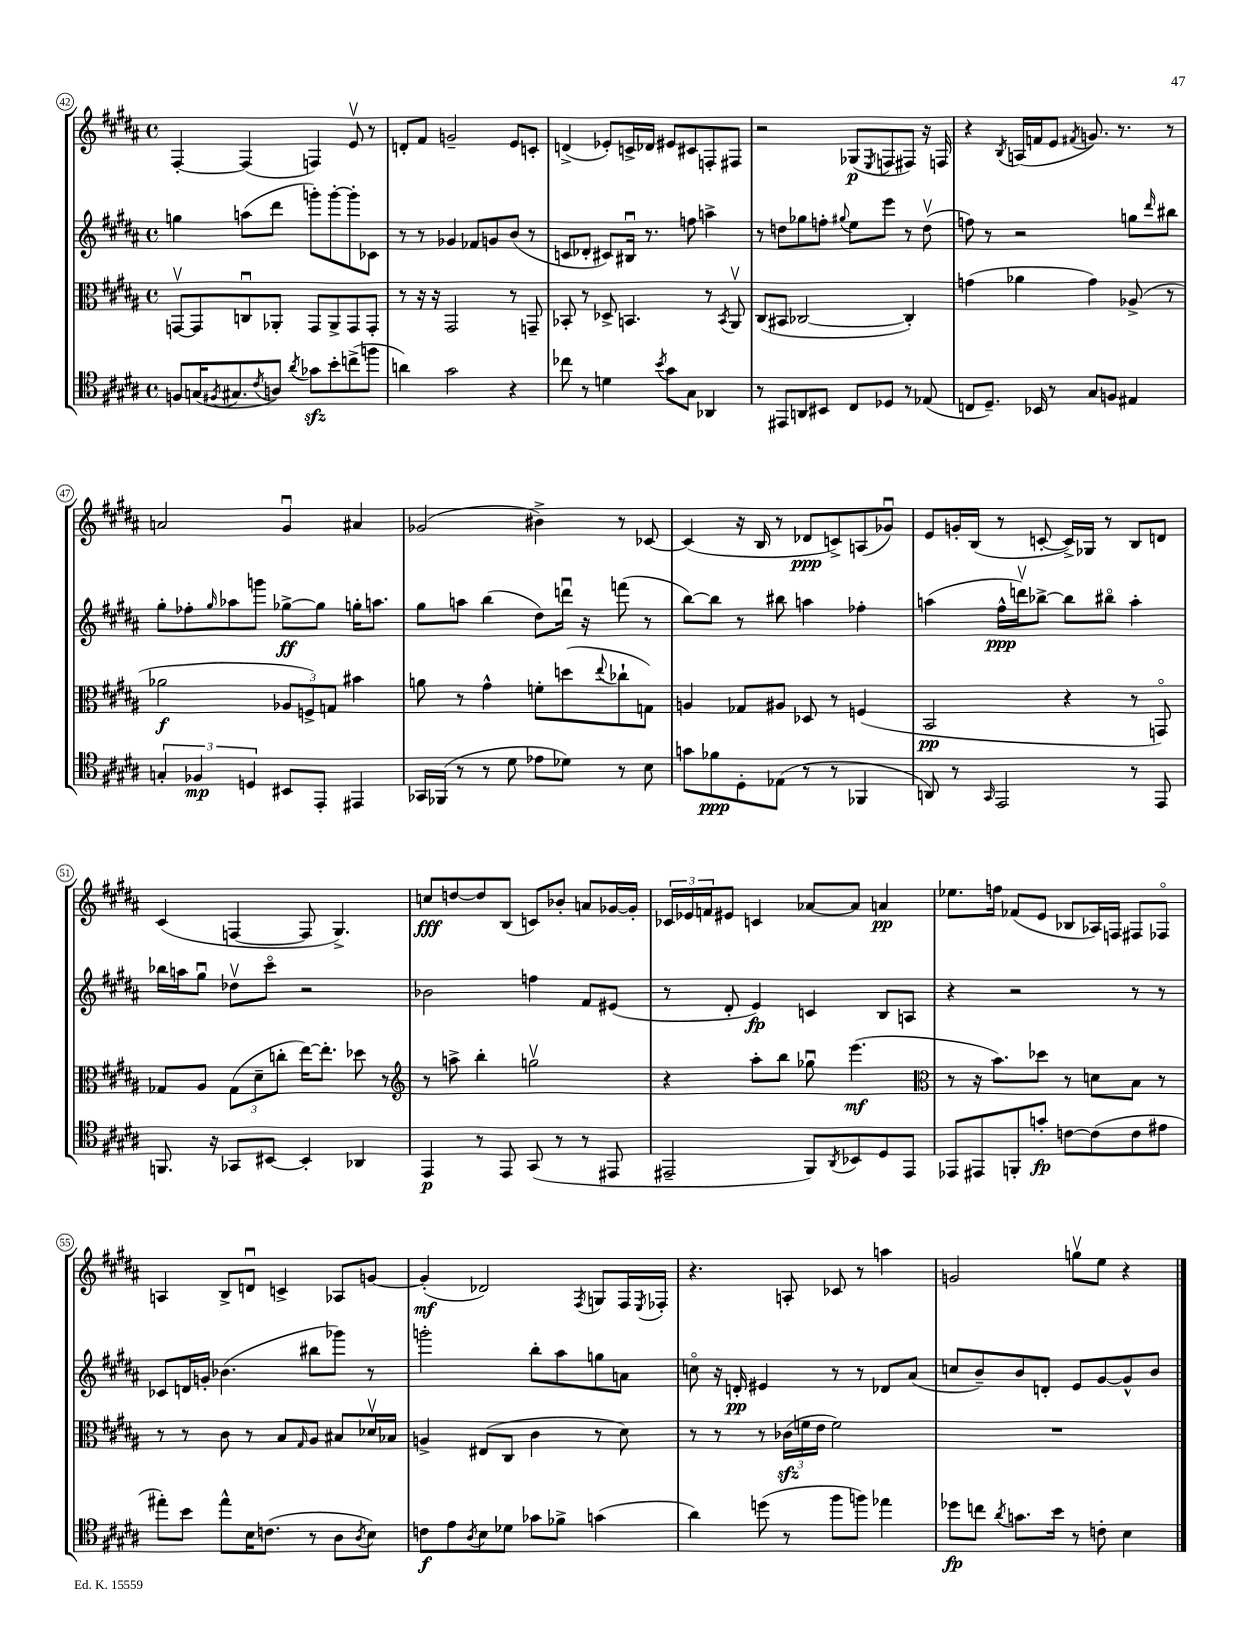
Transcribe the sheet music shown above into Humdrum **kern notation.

**kern	**kern	**kern	**kern
*staff4	*staff3	*staff2	*staff1
*clefC4	*clefC3	*clefG2	*clefG2
*k[f#c#g#d#a#]	*k[f#c#g#d#a#]	*k[f#c#g#d#a#]	*k[f#c#g#d#a#]
*M4/4	*M4/4	*M4/4	*M4/4
*met(c)	*met(c)	*met(c)	*met(c)
8F/L	[8GGv/L	4gg\	[4F#'/
(16G/K	8GG/]	.	.
8qF#/	.	.	.
8.G#/	.	.	.
.	8Cu/	(8aa\L	(4F#/]
8qc#/	.	.	.
8A/J)	8AA-'/J	8ddd#\J	.
8qa#/	.	.	.
8g-\L	8GG/L	8ggg'\L)	4F/)
8b'\	8AA-^/	[8ggg'\	.
(8cc^\	8GG/	8ggg'\]	8ev/
8ff\J	8GG'/J	8c-\J	8r
=	=	=	=
4a\)	8r	8r	8d'/L
.	16r	8r	8f#/J
.	16r	.	.
2g#\	2GG#/	4g-/	2g~/
.	.	8f-/L	.
.	.	8g/	.
4r	8r	(8b/J	8e/L
.	8GG~/	8r	8c'/J
=	=	=	=
8cc-\	8BB-'/	8c/L	(4d^/
8r	8r	8d-'/J	.
4d\	8D-^/	8c#/L)	8e-'/L)
.	4.BB/	16B#u/Jk	16c^/L
.	.	8.r	16d-/JJ
8qb/	.	.	.
8g#\L	.	.	8e#/L
8G#\J	.	8ff\	8c#/
4AA-/	8r	4aa^\	8F'/
.	8qBB/	.	.
.	8AA#v/	.	8F#/J
=	=	=	=
8r	(8C#/L	8r	2r
8EE#/L	8BB#/J	8dd\L	.
8AA/	[2C-/	8gg-\	.
8BB#/J	.	8ff'\J	.
.	.	8qqgg#/	.
8C#/L	.	8ee\L	(8G-/L
.	.	.	8qE/
8D-/J	.	8eee\J	8F/
8r	4C-'/])	8r	8F#/J)
(8E-/	.	(8ddv\	16r
.	.	.	16F/
=	=	=	=
8C/L	(4g\	8ff\)	4r
8.D#~/J)	.	8r	.
.	.	.	8qB/
.	4a-\	2r	(16A/LL
16BB-/	.	.	16f/J
8r	.	.	8e/J
.	.	.	8qf#/
8G#/L	4g\)	.	8.g/)
8F/J	.	.	.
.	.	.	8.r
4E#/	(8A-^/	8gg\L	.
.	.	16qqddd#/	.
.	8r	8bb#\J	8r
=	=	=	=
6G'/	2a-\	8gg#'\L	2a/
.	.	8ff-'\	.
6F-/	.	.	.
.	.	16qqgg#/	.
.	.	8aa-\	.
6D/	.	.	.
.	.	8ggg\J	.
8BB#/L	12A-/L	[8gg-^\L	4g#u/
.	12F^/)	.	.
8EE'/J	.	8gg-\]J	.
.	12G/J	.	.
4EE#/	4b#\	16gg'\LK	4a#/
.	.	8.aa\J	.
=	=	=	=
16GG-/LL	8a\	8gg#\L	(2g-/
(16FF-/JJ	.	.	.
8r	8r	8aa\J	.
8r	4g#^^\	(4bb\	.
8d#\	.	.	.
8e-\L	8f'\L	8dd#\L)	4b#^\)
8d-\J)	(8dd\	16dddu\Jk	.
.	.	16r	.
.	8qqee/	.	.
8r	8cc-`\	(8fff\	8r
8B\	8G\J)	8r	[8c-/
=	=	=	=
8g\L	4A/	[8bb\L)	(4c-/]
8f-\	.	8bb\]J	.
8D#'\	8G-/L	8r	16r
.	.	.	16B/
(8E-\J	8A#/J	8bb#\	8r
8r	8D-/	4aa\	8d-/L
8r	8r	.	8c^/)
4FF-/	(4F/	4ff-'\	(8A/
.	.	.	8g-u/J)
=	=	=	=
8AA/)	2BB/	(4aa\	8e/L
8r	.	.	16g'/L
.	.	.	(16B/JJ
16qqGG#/	.	.	.
2EE/	.	16ff#^^\LL	8r
.	.	16dddv\J)	.
.	.	[8bb-^\J	[8c'/
.	4r	8bb-\]L	16c^/]LL)
.	.	.	16G-/JJ
.	.	8bb#o\J	8r
8r	8r	4aa'\	8B/L
8EE/	8GGo/)	.	8d/J
=	=	=	=
8.FF/	8G-/L	16bb-\LL	(4c#/
.	.	16aa\J	.
.	8A#/J	8gg#u\J	.
16r	.	.	.
8GG-/L	(12G-\L	8dd-v\L	[4F/
.	12d#~\	.	.
[8BB#/J	.	8ccc#o\J	.
.	12cc'\J	.	.
4BB#'/]	[16ee\LK)	2r	8F/]
.	8.ee'\]J	.	.
.	.	.	4.G#^/)
4AA-/	8dd-\	.	.
.	8r	.	.
=	=	=	=
*	*clefG2	*	*
4EE/	8r	2b-\	8cc/L
.	8aa^\	.	[8dd/
8r	4bb'\	.	8dd/]
8EE/	.	.	(8B/J
(8GG#/	2ggv\	4ff\	8c/L)
8r	.	.	8b-'/J
8r	.	8f#/L	8a/L
8EE#/	.	(8e#/J	[16g-/L
.	.	.	16g-'/]JJ
=	=	=	=
2EE#~/	4r	8r	24c-/LL
.	.	.	24e-/
.	.	.	24f/J
.	.	8d#'/	8e#/J
.	8aa#'\L	4e/)	4c/
.	8bb\J	.	.
8FF#/L)	8gg-u\	4c/	[8a-/L
8qAA#/	.	.	.
8BB-/	(4.eee\	.	8a-/]J
8D#/	.	8B/L	4a/
8EE#/J	.	8A/J	.
=	=	=	=
*	*clefC3	*	*
8EE-/L	8r	4r	8.ee-\L
8EE#/	16r	.	.
.	8.b\L)	.	16ff\Jk
8FF'/	.	2r	(8f-/L
8g'/J	8dd-\J	.	8e/J
[8c\L	8r	.	8B-/L
(8c\]	8d\L	.	16A-/L)
.	.	.	16F/JJ
8c\	8B\J	8r	8F#/L
8e#\J	8r	8r	8F-o/J
=	=	=	=
8ee#'\L)	8r	8c-/L	4A/
8b\J	8r	16d/L	.
.	.	16g'/JJ	.
8ee#^^\L	8c#\	(4.b-\	8B^/L
16B\K	8r	.	8du/J
(8.c\J	.	.	.
.	8B/L	.	4c^/
.	16qqG#/	.	.
8r	8A#/J	8bb#\L	.
8A#\L	8B#/L	8ggg-\J)	8A-/L
8qA#/	.	.	.
8B\J)	16d-v/L	8r	[8g/J
.	16B-/JJ	.	.
=	=	=	=
8c\L	4A^/	2ggg'\	(4g'/]
8e\	.	.	.
8qA#/	.	.	.
8B\	(8E#/L	.	2d-/)
8d-\J	8C#/J	.	.
8g-\L	4c#\	8bb'\L	.
8f-^\J	.	8aa#\	.
.	.	.	8qF#/
(4g\	8r	8gg\	8G/L
.	8d#\)	8a\J	16F#/L
.	.	.	8qE/
.	.	.	16F-'/JJ
=	=	=	=
4a#\)	8r	8cco\	4.r
.	8r	16r	.
.	.	16d'/	.
(8dd\	8r	4e#/	.
8r	(24c-\LL	.	8A'/
.	24f\	.	.
.	24e\JJ	.	.
8ff#\L	2f\)	8r	8c-/
8ff\J)	.	8r	8r
4ee-\	.	8d-/L	4aa\
.	.	(8a#/J	.
=	=	=	=
8dd-\L	1r	8cc/L	2g/
8cc\J	.	8b~/)	.
8qa#/	.	.	.
8.g\L	.	8b/	.
.	.	8d'/J	.
16b\Jk	.	.	.
8r	.	8e/L	8ggv\L
8c'\	.	[8g#/	8ee\J
4B\	.	8g#^^/]	4r
.	.	8b/J	.
==	==	==	==
*-	*-	*-	*-
